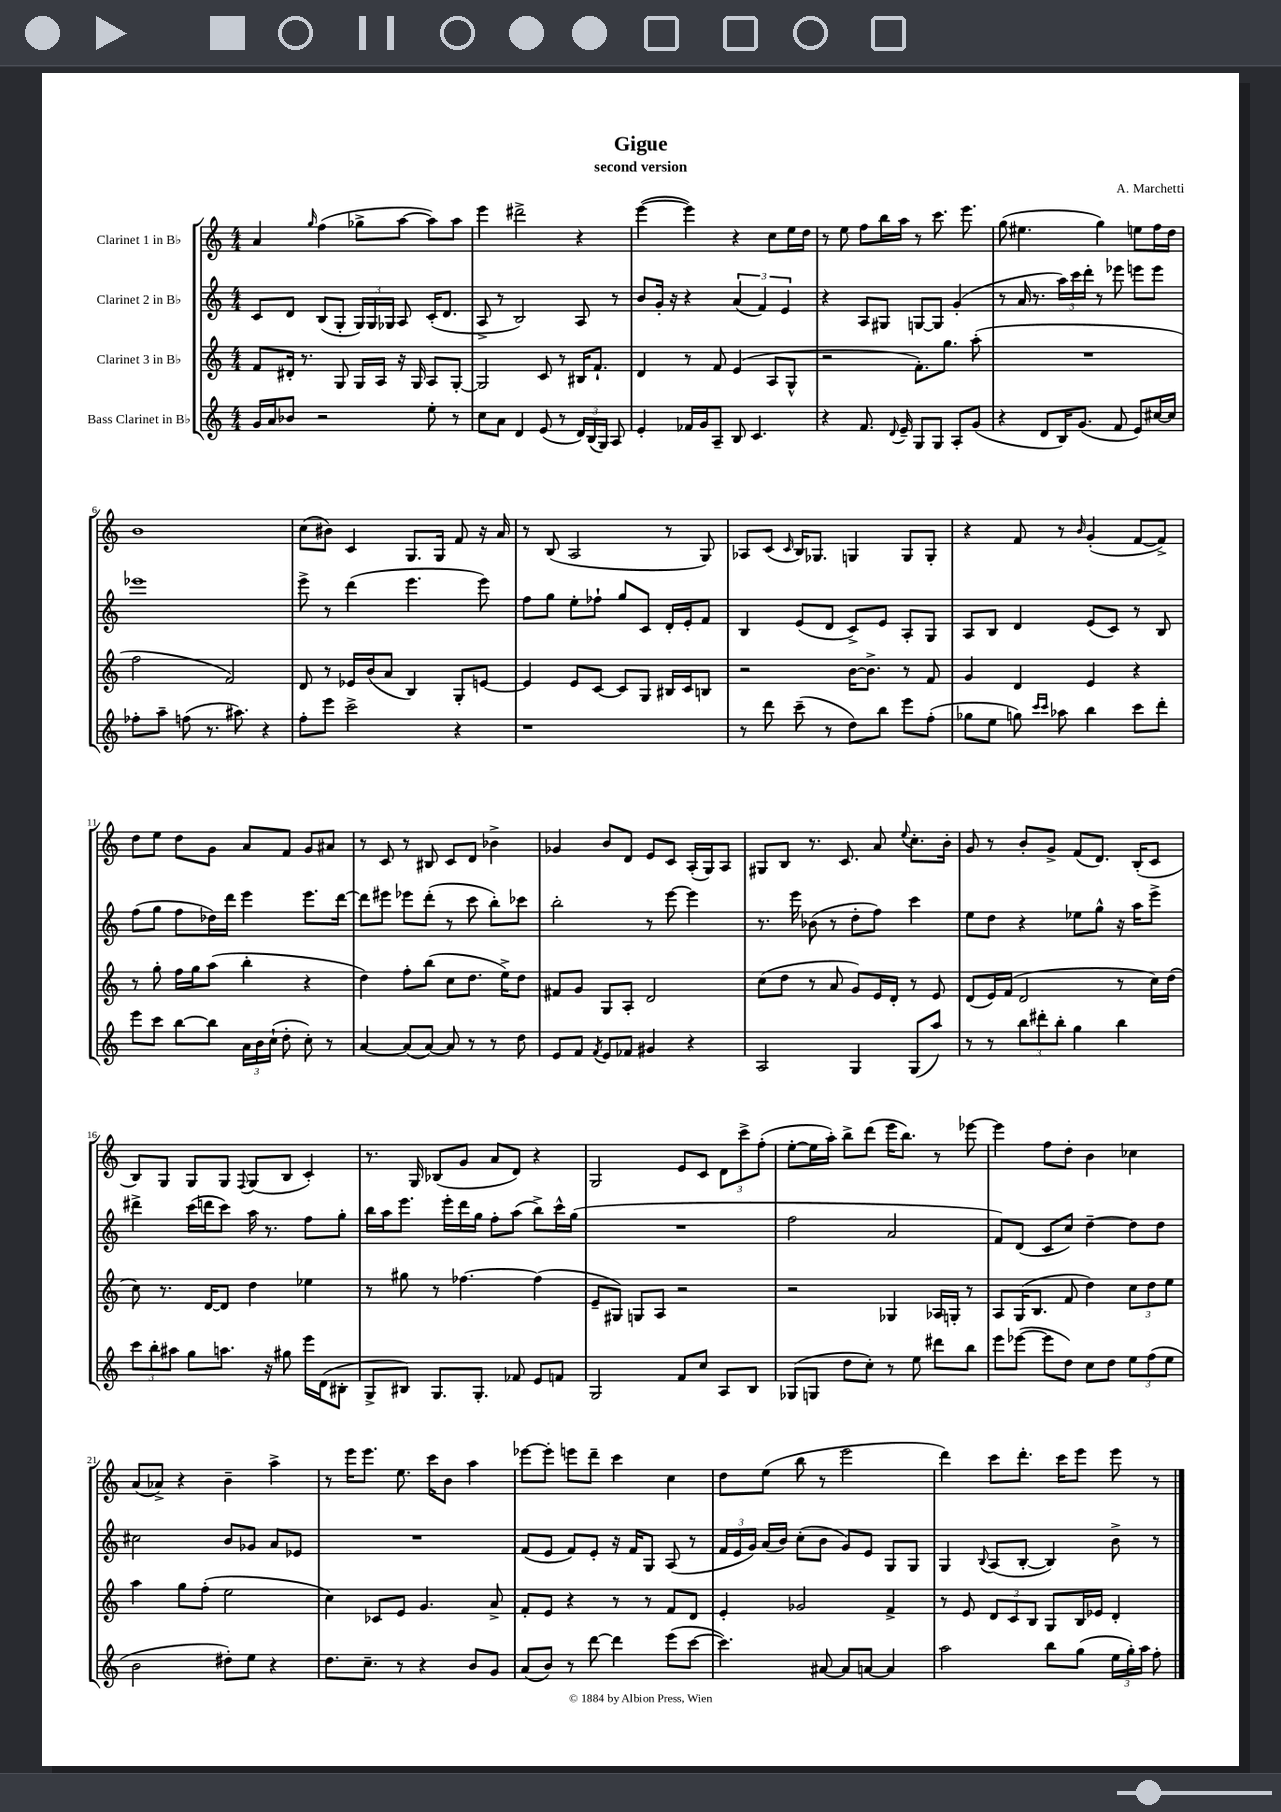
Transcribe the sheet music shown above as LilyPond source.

\header { title = "Gigue" composer = "A. Marchetti" subtitle = "second version" }
<<
\new StaffGroup <<
\new Staff = "s0" \with { instrumentName = "Clarinet 1 in Bb" } {
    \clef treble \key c \major \numericTimeSignature \time 4/4
    \autoBeamOff a'4 \grace { g''16 } f''4( ges''8[-> a''8]~ a''8[) a''8] |
    e'''4 dis'''2-> r4 |
    e'''4~( e'''4) r4 c''8[ e''16 d''16] |
    r8 e''8 f''8[ b''16 a''16] r8 c'''8. e'''8. |
    g''8( eis''4. g''4) e''8[ f''16 d''16] |
    b'1 |
    c''8[( bis'8]) c'4 g8.[ g16] f'8 r16 a'16 |
    r8 b8( a2 r8 g8) |
    aes8[ c'8]( \grace { c'16 } b16[) ges8.] g4 g8[ g8]-. |
    r4 f'8 r8 \grace { b'16 } g'4-.( f'8[~ f'8]->) |
    d''8[ e''8] d''8[ g'8] a'8[ f'8] g'8[ ais'8] |
    r8 c'8 r8 bis8 c'8[ d'8] bes'4-> |
    ges'4 b'8[ d'8] e'8[ c'8] a16[-.( g16) a8] |
    gis8[ b8] r8. c'8. a'8 \appoggiatura { e''8 } c''8.[-. b'16]-. |
    g'8 r8 b'8[-. g'8]-> f'8[( d'8.]) b16[-.( c'8] |
    b8[) g8] g8[ g8] \appoggiatura { f8 } g8[( b8] c'4-.) |
    r8. g16 bes8[( g'8] a'8[ d'8]) r4 |
    g2 e'8[ c'8] \tuplet 3/2 { d'8[ c'''8-> f''8]-.( } |
    e''8[~-. e''16 a''16]-.) b''8[-> d'''8]( e'''16[ b''8.]) r8 ees'''8~ |
    ees'''4 f''8[ d''8]-. b'4 ces''4 |
    a'8[( aes'8]->) r4 b'4-- a''4-> |
    r8 e'''16[ e'''8.] e''8. c'''16[ b'8] a''4 |
    ees'''8[~ ees'''8]-. e'''8[ d'''8]-- c'''4 c''4 |
    d''8[ e''8]( b''8 r8 e'''2 |
    d'''4) c'''8[ d'''8.]-. c'''16[ e'''8] e'''8 r8 \bar "|." |
}
\new Staff = "s1" \with { instrumentName = "Clarinet 2 in Bb" } {
    \clef treble \key c \major \numericTimeSignature \time 4/4
    \autoBeamOff c'8[ d'8] b8[( g8]-. \tuplet 3/2 { g16[) g16 ges16] } a8 c'16[-.( d'8.] |
    a8-> r8 b2) a8 r8 |
    b'8[ g'16]-. r16 r4 \tuplet 3/2 { a'4( f'4) e'4 } |
    r4 a8[ gis8] g8[~ g8] g'4-.( |
    r8 a'16 r8. \tuplet 3/2 { a''16[) c'''16 d'''16]-. } r8 ees'''8 e'''8[ e'''8] |
    ees'''1 |
    e'''8-> r8 d'''4( e'''4. e'''8) |
    f''8[ g''8] e''8[-. fes''8]-! g''8[ c'8] d'16[-. e'16-. f'8] |
    b4 e'8[( d'8] c'8[->) e'8] a8[-. g8] |
    a8[ b8] d'4 e'8[( c'8]) r8 b8 |
    f''8[( g''8] f''8[ des''16) d'''16] e'''4 e'''8.[ d'''16]~ |
    d'''8[ eis'''8] ees'''8[ d'''8]-.( r8 c'''8 b''8[-.) ces'''8] |
    b''2-. r8 e'''8~ e'''4 |
    r8. e'''16 bes'8( r8 d''8[-. f''8]) c'''4 |
    e''8[ d''8] r4 ees''8[ g''8]-^ r16 a''16[ e'''8]-> |
    dis'''4-> c'''16[( d'''16 c'''8]) a''16 r8. f''8[ g''8]-. |
    b''16[ a''16 e'''8.] e'''16[-. d'''16 g''16] f''8[-. a''8]( b''8[->) c'''16-^ g''16]( |
    R1 |
    f''2 a'2 |
    f'8[) d'8]( c'8[ c''8]) d''4~-- d''8[ d''8] |
    cis''2 b'8[ ges'8] a'8[ ees'8] |
    R1 |
    f'8[( e'8] f'8[) e'8]-. r16 f'16[ g8] a8( r8 |
    \tuplet 3/2 { f'16[ e'16 g'16]) } a'16[( b'16]) c''8[-.( b'8] g'8[) e'8] g8[ g8] |
    g4 \appoggiatura { b8 } a8[( b8]~-. b4) b'8-> r8 \bar "|." |
}
\new Staff = "s2" \with { instrumentName = "Clarinet 3 in Bb" } {
    \clef treble \key c \major \numericTimeSignature \time 4/4
    \autoBeamOff f'8[ dis'16]-. r8. g8 g16[ a16] r16 g16 a8[ g8]~-. |
    g2 c'8 r8 bis16[ f'8.]-! |
    d'4 r8 f'8 e'4( a8[ g8]-^ |
    r2 f'8.[-.) g''8.] a''8-.( |
    R1 |
    f''2 f'2) |
    d'8 r8 ees'16[ b'16( a'8] b4) g8[-. e'8]~ |
    e'4 e'8[ c'8]~ c'8[ g8] bis16[ c'16 b8] |
    r2 b'16[~ b'8.]-> r8 f'8 |
    g'4 d'4 e'4 r4 |
    r8 g''8-. f''16[ g''16 a''8]( b''4-. r4 |
    d''4) f''8[-. b''8]( c''8[ d''8.] e''16[->) d''8] |
    fis'8[ g'8] g8[ a8]-. d'2 |
    c''8[( d''8] r8 a'8 g'8[) e'16 d'16]-. r8 e'8 |
    d'8[( e'16) f'16]( d'2 r8 c''16[) d''16]( |
    c''8) r8. d'16[~ d'8] d''4 ees''4 |
    r8 gis''8 r8 fes''4.~ fes''4( |
    e'8[-- gis8]) g8[ a8] r2 |
    r2 ges4 aes16[ g16]-. r8 |
    a8[ g16( b8.] f'8 d''4) \tuplet 3/2 { c''8[ d''8 e''8] } |
    a''4 g''8[ f''8]-.( e''2 |
    c''4) ces'8[ e'8] g'4. a'8-> |
    f'8[-. e'8] r4 r8 r8 f'8[ d'8] |
    e'4-. ges'2 f'4-> |
    r8 e'8 \tuplet 3/2 { d'8[ c'8 b8] } g8[ b16 ees'16] d'4-. \bar "|." |
}
\new Staff = "s3" \with { instrumentName = "Bass Clarinet in Bb" } {
    \clef treble \key c \major \numericTimeSignature \time 4/4
    \autoBeamOff g'16[ a'16 bes'8] r2 e''8-. r8 |
    c''8[ a'8] d'4 e'8( r8 \tuplet 3/2 { d'16[) b16( g16]) } a8 |
    e'4-. fes'16[ g'16 a8]-- b8 c'4. |
    r4 f'8. \appoggiatura { d'8 } e'16-- g8[ g8] a8[-. g'8]( |
    r4 d'8[ b16) g'8.]( f'8 e'8[) cis''16~ cis''16] |
    fes''8[-. a''8]-- f''8( r8. ais''8.) r4 |
    f''8[-. e'''8] c'''2-> r4 |
    r1 |
    r8 d'''8 c'''8--( r8 d''8[) b''8] e'''8[ f''8]-.( |
    ges''8[ e''8] g''8) \grace { c'''16[ c'''16] } aes''8 b''4 c'''8[ d'''8]-. |
    e'''8[ c'''8] b''8[~ b''8] \tuplet 3/2 { a'16[ b'16 c''16]-!( } d''8-. c''8-.) r8 |
    a'4~ a'8[( a'8]~) a'8 r8 r8 d''8 |
    e'8[ f'8] \acciaccatura { f'8 } e'8[ fes'8] gis'4 r4 |
    a2 g4 g8[( a''8]) |
    r8 r8 \tuplet 3/2 { b''8[ dis'''8-. b''8]-. } g''4 b''4 |
    \tuplet 3/2 { c'''8[ b''8-. ais''8] } g''8[ a''8.] r16 gis''8 e'''16[ d'16( bis8]-. |
    g8[-> bis8]) g8.[ g8.]-. fes'8 e'8[ f'8] |
    g2 f'8[ c''8] a8[ b8] |
    ges8[( g8] d''8[ c''8]-.) r8 e''8 dis'''8[ b''8] |
    e'''8[ ees'''8]~( ees'''8[ d''8]) c''8[ d''8] \tuplet 3/2 { e''8[ f''8( e''8] } |
    b'2 dis''8[-.) e''8] r4 |
    d''8.[ c''8.]-- r8 r4 b'8[ g'8] |
    a'8[( b'8]) r8 d'''8~ d'''4 e'''8[( c'''8]~ |
    c'''4.) ais'8~ ais'8[ a'8]~ a'4 |
    a''2 b''8[ g''8]( \tuplet 3/2 { e''16[ g''16-.) a''16] } f''8-. \bar "|." |
}
>>
>>
